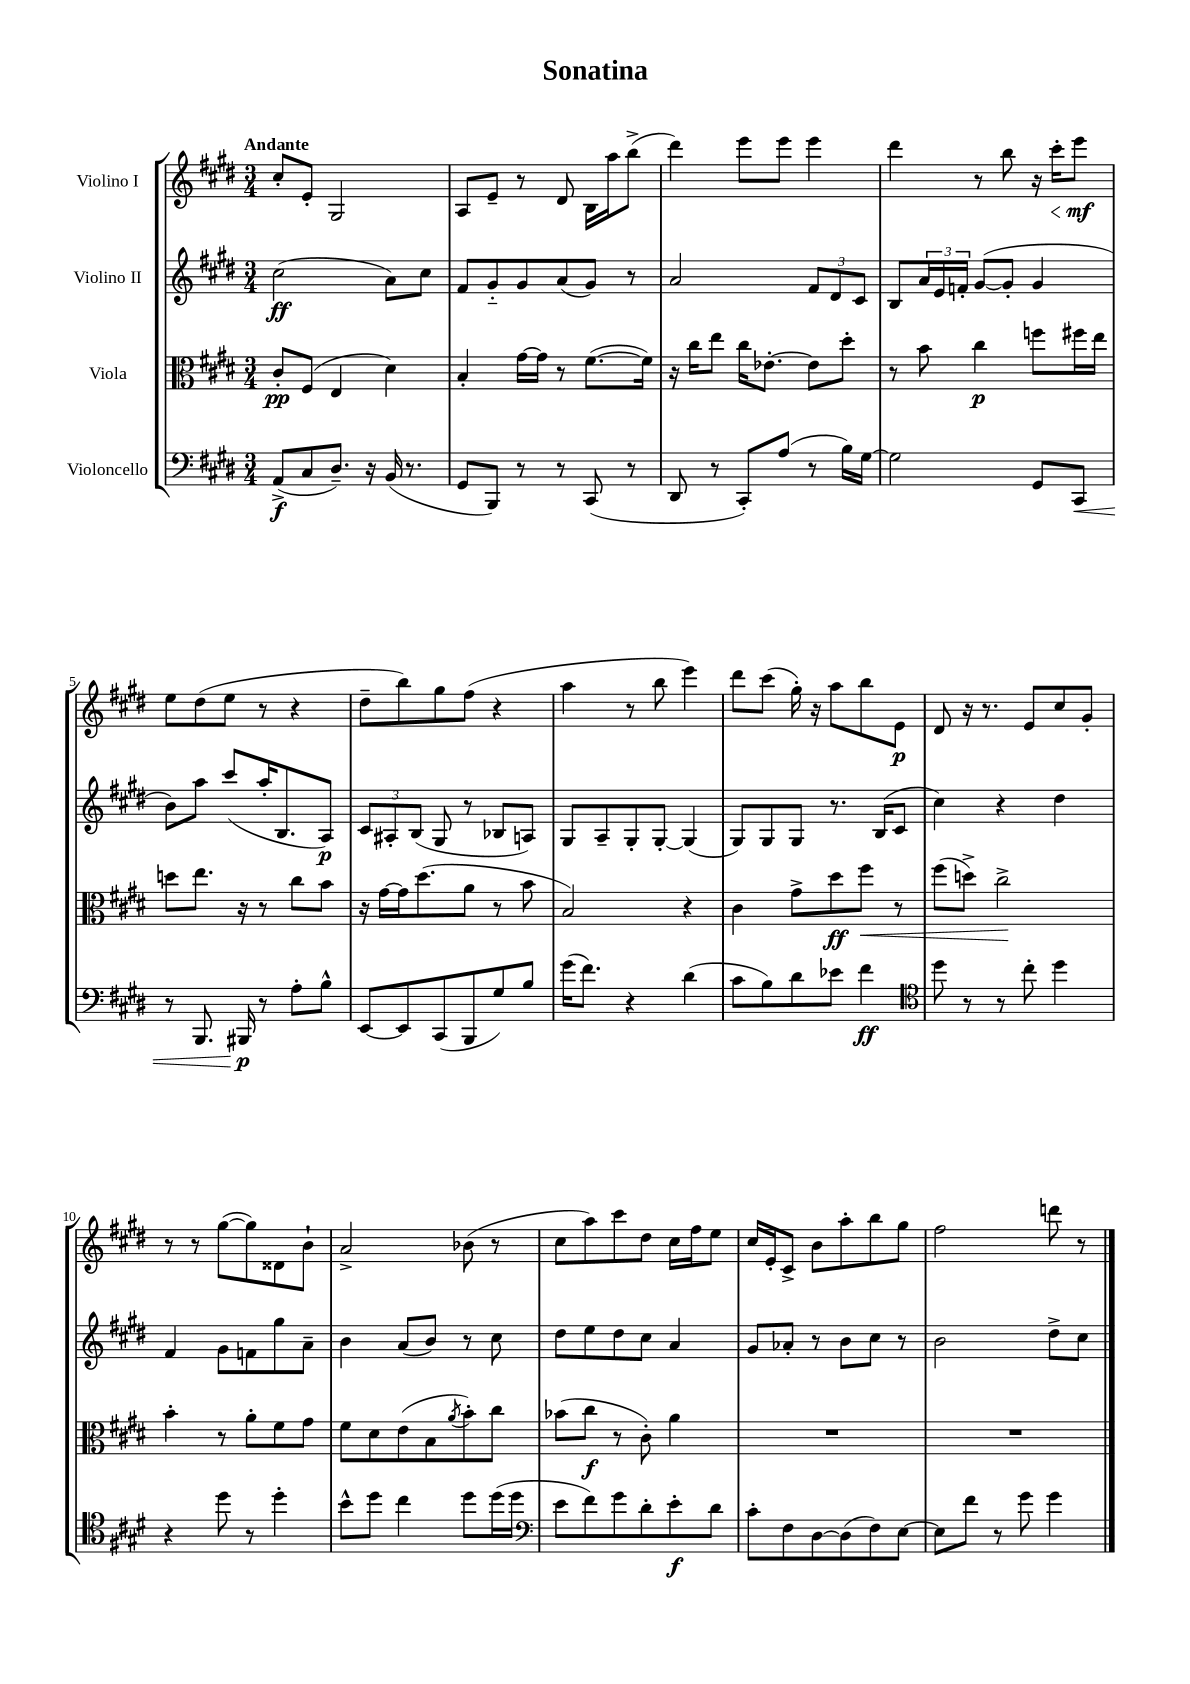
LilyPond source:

\header { title = "Sonatina" }
<<
\new StaffGroup <<
\new Staff = "s0" \with { instrumentName = "Violino I" } {
    \clef treble \key e \major \numericTimeSignature \time 3/4 \tempo "Andante"
    cis''8-. e'8-. gis2 |
    a8 e'8-- r8 dis'8 b16 a''16 b''8->( |
    dis'''4) e'''8 e'''8 e'''4 |
    dis'''4 r8 b''8 r16 cis'''16-.\< e'''8\mf\! |
    e''8 dis''8( e''8 r8 r4 |
    dis''8-- b''8) gis''8 fis''8( r4 |
    a''4 r8 b''8 e'''4) |
    dis'''8 cis'''8( gis''16-.) r16 a''8 b''8 e'8\p |
    dis'8 r16 r8. e'8 cis''8 gis'8-. |
    r8 r8 gis''8~( gis''8) disis'8 b'8-! |
    a'2-> bes'8( r8 |
    cis''8 a''8) cis'''8 dis''8 cis''16 fis''16 e''8 |
    cis''16 e'16-. cis'8-> b'8 a''8-. b''8 gis''8 |
    fis''2 d'''8 r8 \bar "|." |
}
\new Staff = "s1" \with { instrumentName = "Violino II" } {
    \clef treble \key e \major \numericTimeSignature \time 3/4
    cis''2\ff( a'8) cis''8 |
    fis'8 gis'8-_ gis'8 a'8( gis'8) r8 |
    a'2 \tuplet 3/2 { fis'8 dis'8 cis'8 } |
    b8 \tuplet 3/2 { a'16 e'16 f'16-. } gis'8~( gis'8-. gis'4 |
    b'8) a''8 cis'''8( a''16-. b8. a8\p) |
    \tuplet 3/2 { cis'8 ais8-. b8( } gis8 r8 bes8 a8) |
    gis8 a8-- gis8-. gis8~-. gis4( |
    gis8) gis8 gis8 r8. b16( cis'8 |
    cis''4) r4 dis''4 |
    fis'4 gis'8 f'8 gis''8 a'8-- |
    b'4 a'8( b'8) r8 cis''8 |
    dis''8 e''8 dis''8 cis''8 a'4 |
    gis'8 aes'8-. r8 b'8 cis''8 r8 |
    b'2 dis''8-> cis''8 \bar "|." |
}
\new Staff = "s2" \with { instrumentName = "Viola" } {
    \clef alto \key e \major \numericTimeSignature \time 3/4
    cis'8-.\pp fis8( e4 dis'4) |
    b4-. gis'16~ gis'16 r8 fis'8.~( fis'16) |
    r16 cis''16 e''8 cis''16 ees'8.~-. ees'8 dis''8-. |
    r8 b'8 cis''4\p f''8 fis''16 e''16 |
    d''8 e''8. r16 r8 cis''8 b'8 |
    r16 gis'16~ gis'16 dis''8.( a'8 r8 b'8 |
    b2) r4 |
    cis'4 gis'8-> dis''8\ff fis''8\< r8 |
    fis''8( d''8->) cis''2->\! |
    b'4-. r8 a'8-. fis'8 gis'8 |
    fis'8 dis'8 e'8( b8 \acciaccatura { a'8 } b'8-.) cis''8 |
    bes'8( cis''8\f r8 cis'8-.) a'4 |
    R2. |
    R2. \bar "|." |
}
\new Staff = "s3" \with { instrumentName = "Violoncello" } {
    \clef bass \key e \major \numericTimeSignature \time 3/4
    a,8->\f( cis8 dis8.--) r16 b,16( r8. |
    gis,8 b,,8) r8 r8 cis,8( r8 |
    dis,8 r8 cis,8-.) a8( r8 b16) gis16~ |
    gis2 gis,8 cis,8\< |
    r8 b,,8. bis,,16\p\! r8 a8-. b8-^ |
    e,8~ e,8 cis,8( b,,8 gis8) b8 |
    gis'16( fis'8.) r4 dis'4( |
    cis'8 b8) dis'8 ees'8 fis'4\ff |
    \clef tenor dis''8 r8 r8 cis''8-. dis''4 |
    r4 dis''8 r8 dis''4-. |
    b'8-^ dis''8 cis''4 dis''8 dis''16( dis''16 |
    \clef bass e'8 fis'8) gis'8 dis'8-. e'8-.\f dis'8 |
    cis'8-. fis8 dis8~ dis8( fis8) e8~ |
    e8 fis'8 r8 gis'8 gis'4 \bar "|." |
}
>>
>>
